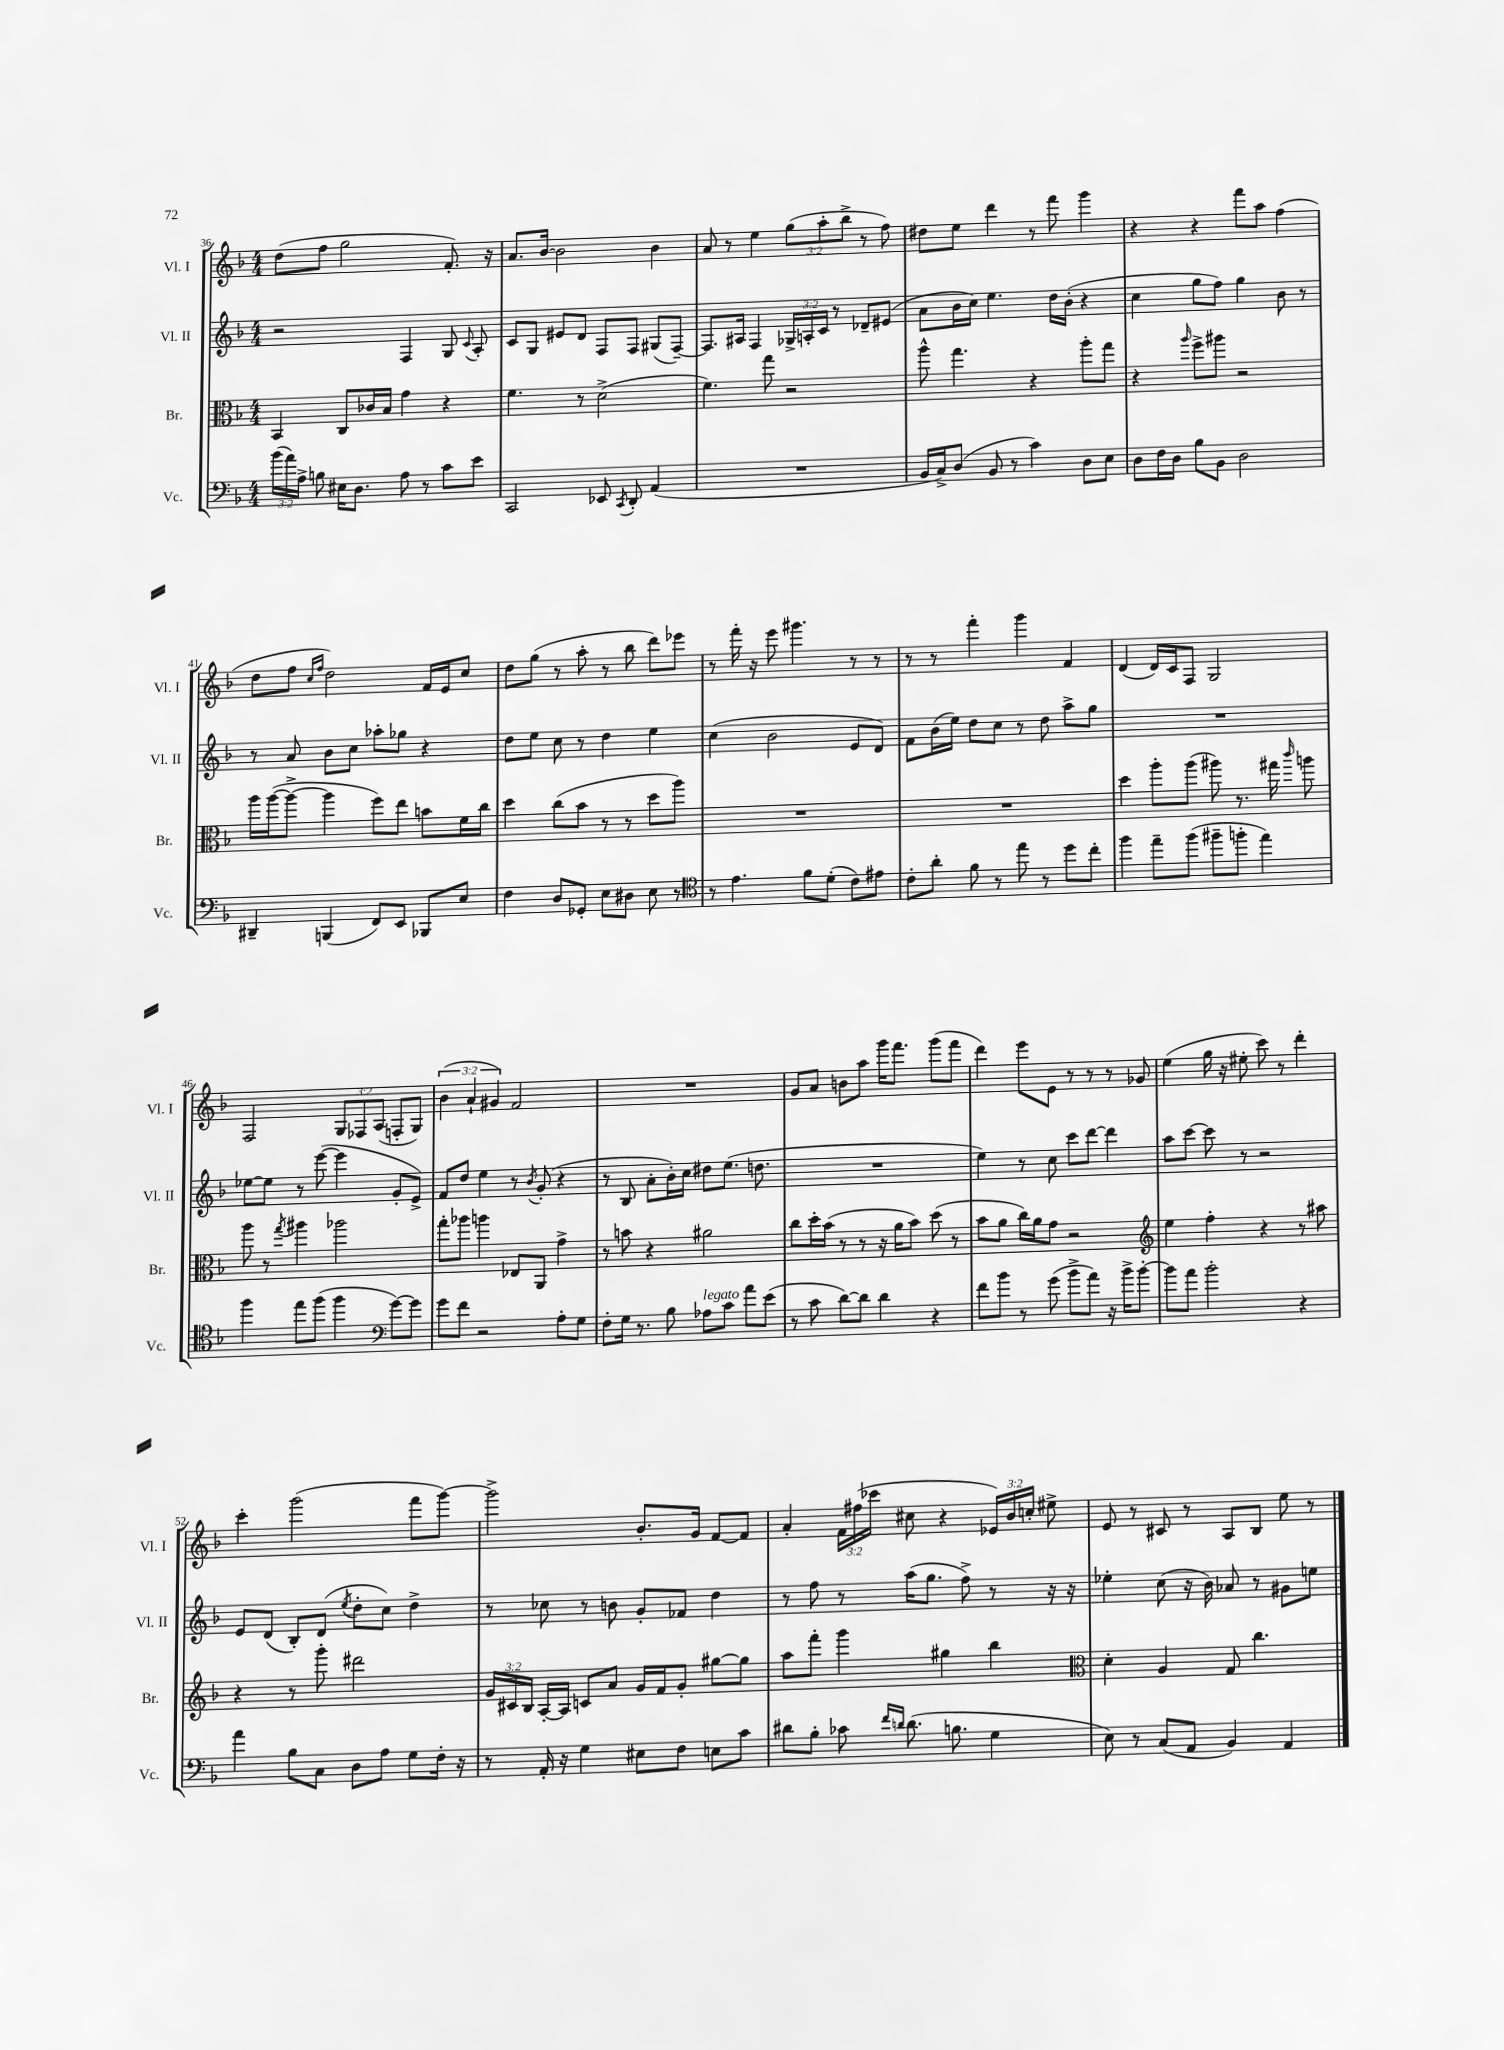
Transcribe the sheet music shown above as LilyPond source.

<<
\new StaffGroup <<
\new Staff = "s0" \with { instrumentName = "Vl. I" shortInstrumentName = "Vl. I" } {
    \clef treble \key f \major \numericTimeSignature \time 4/4 \override Staff.TupletNumber.text = #tuplet-number::calc-fraction-text
    \autoBeamOff d''8[( f''8] g''2 f'8.-.) r16 |
    a'8.[ bes'16]~ bes'2 bes'4 |
    a'8 r8 e''4 \tuplet 3/2 { g''8[( a''8-. bes''8]-> } r8 f''8) |
    dis''8[ e''8] d'''4 r8 f'''8 g'''4 |
    r4 r4 f'''8[ a''8] f''4( |
    d''8[ f''8] \grace { c''16[ f''16] } d''2) f'16[ e'16 c''8] |
    d''8[ g''8]( r8 a''8-. r8 bes''8 d'''8[) ees'''8] |
    r8 f'''16-. r16 e'''8 gis'''4. r8 r8 |
    r8 r8 f'''4-. g'''4 f'4 |
    d'4( d'16[) c'16 f8] g2 |
    f2 \tuplet 3/2 { g8[ fes8 a8]( } f8[-. g8]) |
    \tuplet 3/2 { bes'4( a'4-! gis'4) } f'2 |
    R1 |
    g'8[ a'8] b'8[ a''8] g'''16[ f'''8.] g'''8[( f'''8] |
    d'''4) e'''8[ e'8] r8 r8 r8 ges'8 |
    e''4( g''16 r16 eis''8-. c'''8) r8 d'''4-. |
    c'''4-. g'''2( f'''8[ g'''8]~) |
    g'''2-> bes'8.[-. g'16] f'8[~ f'8] |
    a'4-. \tuplet 3/2 { f'16[ fis''16( ces'''16] } cis''8 r4 \tuplet 3/2 { ees'16[) bes'16 c''16]-. } eis''8-> |
    e'8 r8 cis'8 r8 a8[ bes8] e''8 r8 \bar "|." |
}
\new Staff = "s1" \with { instrumentName = "Vl. II" shortInstrumentName = "Vl. II" } {
    \clef treble \key f \major \numericTimeSignature \time 4/4 \override Staff.TupletNumber.text = #tuplet-number::calc-fraction-text
    \autoBeamOff r2 f4 g8 \appoggiatura { c'8 } a8-. |
    c'8[ g8] eis'8[ d'8] f8[ f8] gis8[( f8]~--) |
    f8.[ ais16] f4 \tuplet 3/2 { ges16[-> a16-. c'16] } r8 des'8[-- eis'8]( |
    a'8[ bes'16 c''16]) e''4. d''16[ bes'16]-.( r4 |
    c''4 g''8[ f''8]) g''4 bes'8 r8 |
    r8 a'8 bes'8[ c''8] aes''8[-. ges''8] r4 |
    d''8[ e''8] c''8 r8 d''4 e''4 |
    c''4( bes'2 e'8[ d'8]) |
    f'8[ bes'16( e''16]) d''8[ c''8] r8 d''8 a''8[-> g''8] |
    R1 |
    ees''8[~ ees''8] r8 e'''8~( e'''4 g'8[-. e'8]->) |
    f'8[ d''8] e''4 r8 \acciaccatura { bes'8 } g'8-.( r4 |
    r8 bes8 a'8[-. bes'16-.) c''16] dis''8[ e''8.]( d''8. |
    R1 |
    e''4) r8 c''8 c'''8[ d'''8]~ d'''4 |
    a''8[ c'''8]~ c'''8 r8 r2 |
    e'8[ d'8]( bes8[-.) d'8]( \acciaccatura { e''8 } d''8[-. c''8]) d''4-> |
    r8 ces''8 r8 b'8 g'8[-. fes'8] d''4 |
    r8 f''8 r8 a''16[( g''8.] f''8->) r8 r16 r16 |
    ees''4-. c''8( r16 bes'16) aes'8 r8 gis'8[ e''8] \bar "|." |
}
\new Staff = "s2" \with { instrumentName = "Br." shortInstrumentName = "Br." } {
    \clef alto \key f \major \numericTimeSignature \time 4/4 \override Staff.TupletNumber.text = #tuplet-number::calc-fraction-text
    \autoBeamOff bes,4 c8[ ces'16 bes16] g'4 r4 |
    f'4. r8 d'2->( |
    f'4.) g''8 r2 |
    a''8-^ g''4. r4 a''8[-. g''8] |
    r4 \grace { a''16 } f''8[-> ais''8] r2 |
    a''16[ a''16~( a''8]~-> a''4 f''8[) e''8] b'8[ f'16 c''16] |
    d''4 c''8[( bes'8] r8 r8 d''8[ a''8]) |
    R1 |
    R1 |
    d''4 a''8[-. a''8]( ais''8) r8. gis''16 \grace { c'''16 } a''8 |
    a''8 r8 \acciaccatura { g''8 } ais''4 aes''2 |
    g''8[-. aes''8] a''4 ees8[ a,8] g'4-> |
    r8 b'8 r4 ais'2 |
    c''8[ d''16-. bes'16]( r8 r8 r16 a'16[ bes'8]) d''8( r8 |
    bes'8[ a'8] c''16[) a'16 g'8] r2 |
    \clef treble e''4 f''4-. r4 r8 ais''8 |
    r4 r8 g'''8-. dis'''2 |
    \tuplet 3/2 { g'16[ cis'16 bes16] } a16[~-. a16] c'8[ a'8] g'16[ f'16 g'8]-. gis''8[~ gis''8] |
    a''8[ f'''8]-. g'''4 gis''4 bes''4 |
    \clef alto d'4-. a4 g8 c''4. \bar "|." |
}
\new Staff = "s3" \with { instrumentName = "Vc." shortInstrumentName = "Vc." } {
    \clef bass \key f \major \numericTimeSignature \time 4/4 \override Staff.TupletNumber.text = #tuplet-number::calc-fraction-text
    \autoBeamOff \tuplet 3/2 { bes'16[( a'16) a16]-> } b8 eis16[ d8.] a8 r8 c'8[ e'8] |
    c,2 ees,8 \acciaccatura { c,8 } d,8-. a,4( |
    R1 |
    bes,16[ c16->) d8]( bes,8 r8 c'4) d8[ e8] |
    d8[ f16 d16] bes8[ bes,8] d2 |
    dis,4-- b,,4( f,8[) e,8] bes,,8[ e8] |
    f4 d8[ ges,8]-. e8[ dis8] e8 r8 |
    \clef tenor r8 e'4. f'8[ d'8]-.( c'8[) eis'8] |
    c'8[-. a'8]-. f'8 r8 e''8 r8 d''8[ c''8]-. |
    f''4 e''8[-- f''8]( fis''8[-- f''8]-. e''4) |
    f''4 e''8[ f''8]( f''4 \clef bass g'8[~) g'8] |
    g'8[ f'8] r2 a8[-. g8] |
    f8[-. g16] r8. bes8 aes8[^\markup { \italic "legato" } c'8] a'8[ e'8]( |
    r8 c'8 d'8[~) d'8] d'4 r4 |
    f'8[ bes'8] r8 g'8( bes'8[-> a'8]) r16 bes'16[-> bes'8]~-. |
    bes'8[ a'8] bes'2-. r4 |
    a'4 bes8[ c8] d8[ a8] g8[ f16]-. r16 |
    r8 a,16-. r16 g4 eis8[ f8] e8[ c'8] |
    dis'8[ bes8]-. ces'8 \grace { f'16[ d'16] } d'8.( b8. g4 |
    e8) r8 c8[( a,8] bes,4) a,4 \bar "|." |
}
>>
>>
\layout { \context { \Score currentBarNumber = #36 } }
